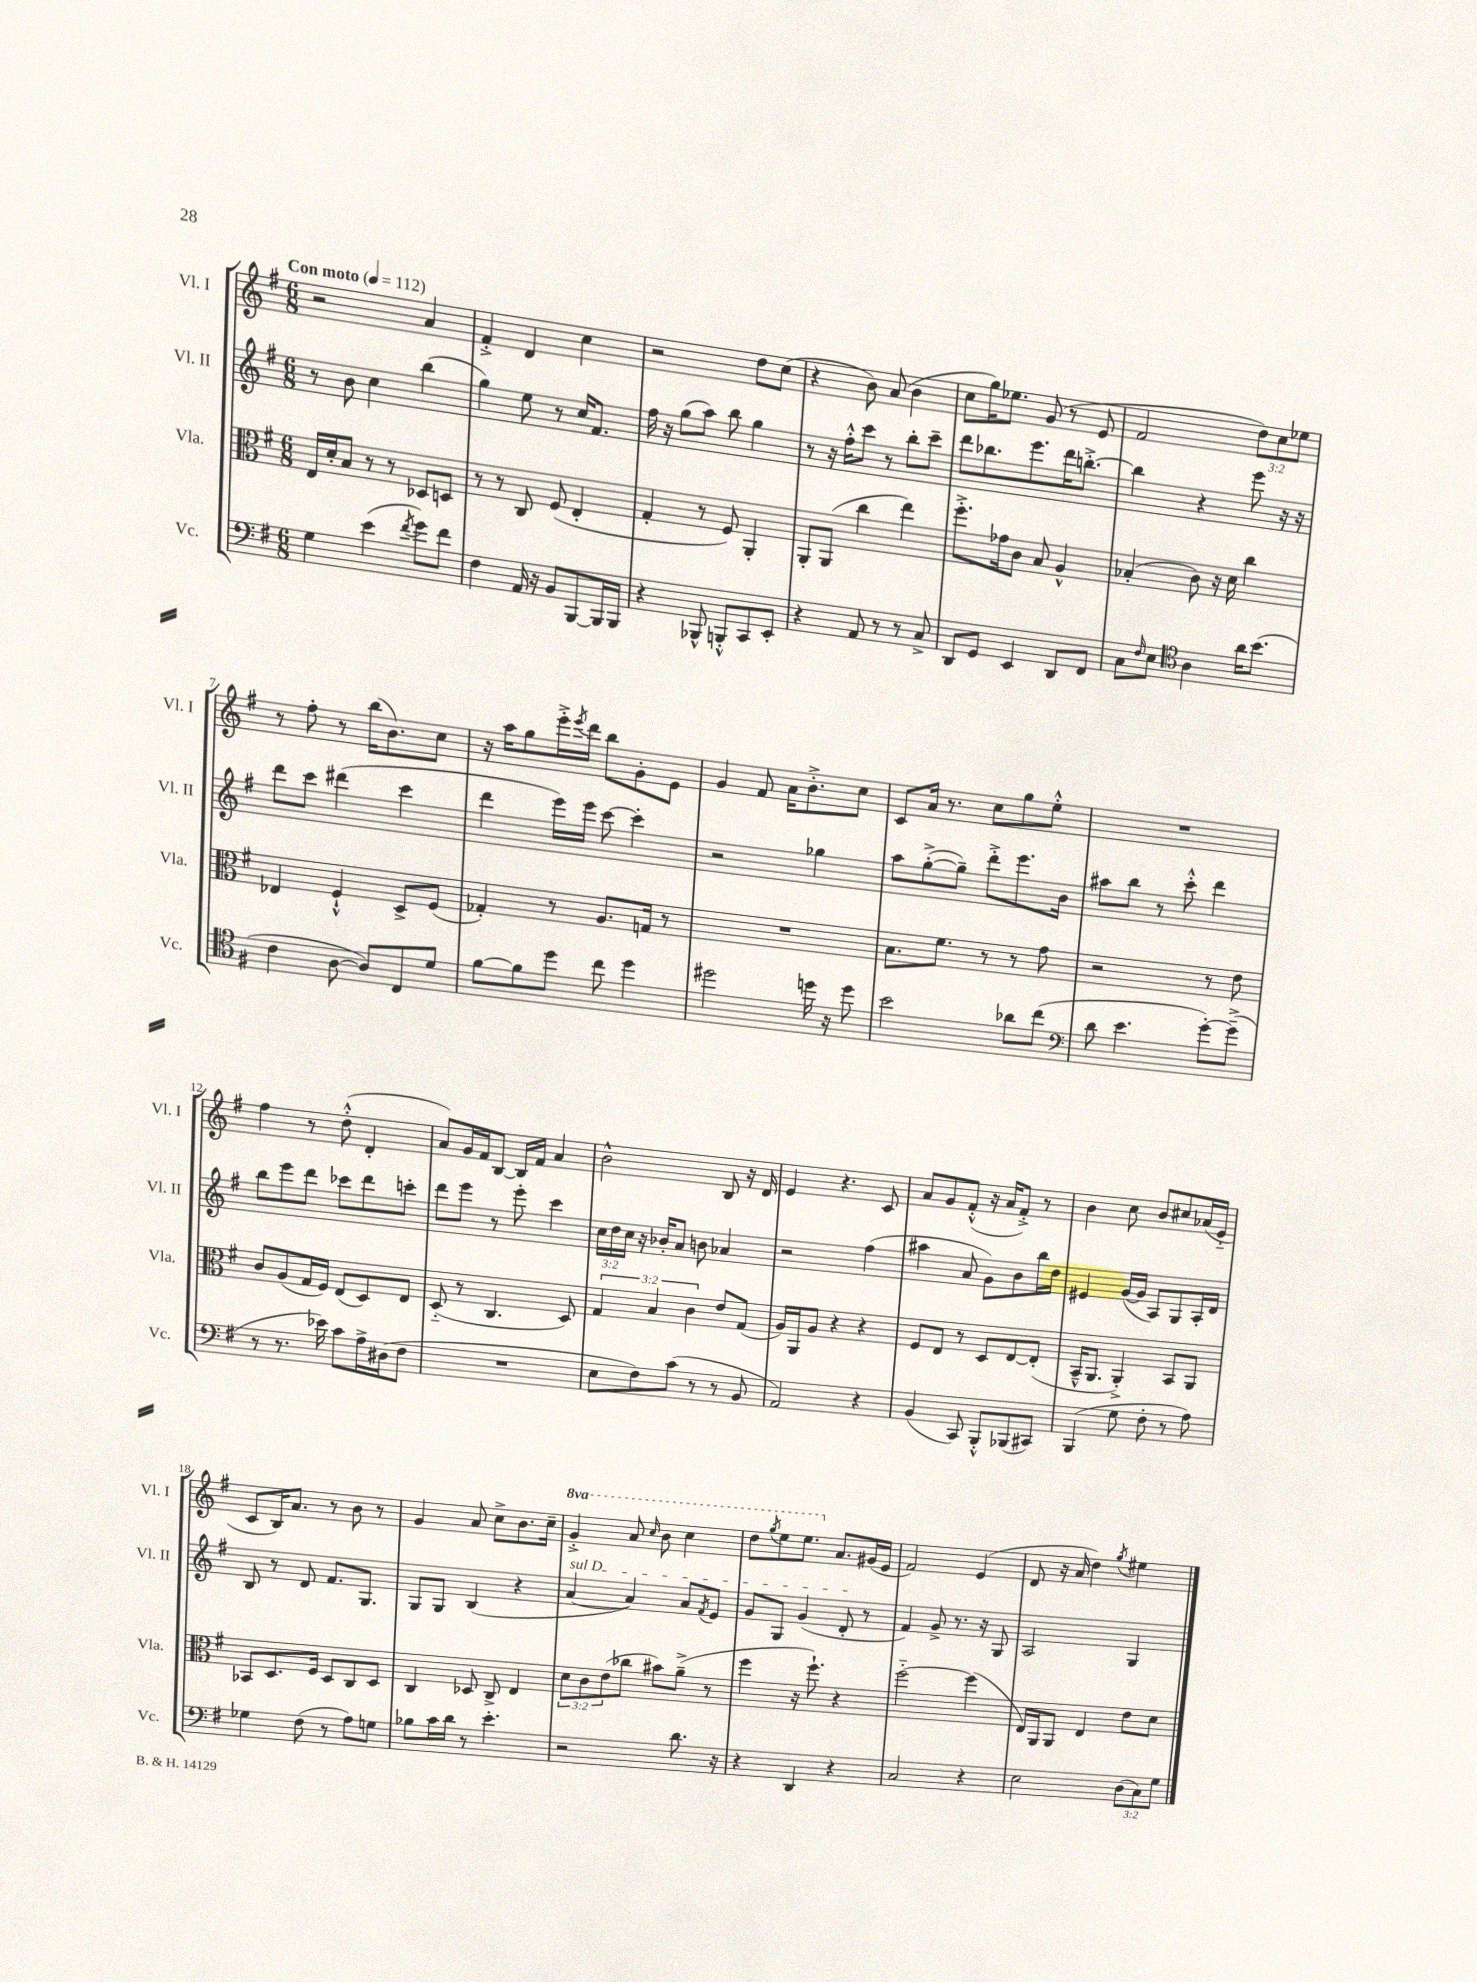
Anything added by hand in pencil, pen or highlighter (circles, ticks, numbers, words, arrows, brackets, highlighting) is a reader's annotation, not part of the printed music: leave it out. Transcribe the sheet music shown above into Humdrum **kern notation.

**kern	**kern	**kern	**kern
*staff4	*staff3	*staff2	*staff1
*clefF4	*clefC3	*clefG2	*clefG2
*k[f#]	*k[f#]	*k[f#]	*k[f#]
*M6/8	*M6/8	*M6/8	*M6/8
*MM112	*MM112	*MM112	*MM112
4G	16E	8r	2r
.	16d'	.	.
.	8B	8b	.
(4e	8r	4cc	.
.	8r	.	.
8qf#	.	.	.
8g)	8D-	(4bb	4a
8f#	8D	.	.
=	=	=	=
4F#	8r	4gg)	4f#'^
.	8r	.	.
16AA	8C	8ee	4d
16r	.	.	.
8BB	(8F#	8r	.
[8BBB	4E'	16cc	4cc
.	.	8.f#	.
16BBB]	.	.	.
16BBB	.	.	.
=	=	=	=
4r	4G'	16ff#	2r
.	.	16r	.
.	.	(8gg	.
8BBB-^^	8r	8aa)	.
8BBB'^^	8F#)	8bb	.
8CC	4AA'	4gg	8dd
8EE'	.	.	(8cc
=	=	=	=
4r	8AA'	8r	4r
.	(8AA	16r	.
.	.	16ff#'^^	.
8AA	4cc	8ccc	8b)
8r	.	8r	(8a
8r	4ee)	8bb'	4b
8C^	.	8ccc~	.
=	=	=	=
8DD	8.ff#'^	8ddd	8cc
8GG	.	8.bb-	16gg)
.	16g-	.	8.ee-
4EE	8c	.	.
.	.	8.eee	.
.	8B	.	(8g
8DD	4A^^	16ddd	8r
.	.	[8.bb'^	.
8FF#	.	.	8e
=	=	=	=
8C	(4B-'	4bb]	2f#
16qqF#	.	.	.
8E	.	.	.
*clefC4	*	*	*
4A	8c)	4r	.
.	16r	.	.
.	16d	.	.
16a	4cc	8eee	12dd)
(8.b	.	.	.
.	.	.	12cc
.	.	16r	.
.	.	.	12ee-
.	.	16r	.
=	=	=	=
4c	4E-	8ddd	8r
.	.	8ccc	8ff#'
[8A	4F#`^^	(4ddd#	8r
8A])	.	.	(16bb
.	.	.	8.b)
8C	8D^	4ccc	.
8d	(8F#	.	8cc
=	=	=	=
[8f#	4G-')	4ddd	16r
.	.	.	16aa
8f#]	.	.	8gg
8dd	8r	16eee)	16eee'^
.	.	.	8qeee
.	.	16eee	16ddd
8cc	8.A	[8ccc	8bb
4dd	.	4ccc']	8g'
.	16G	.	.
.	8r	.	8e
=	=	=	=
2dd#	2.r	2r	4g
.	.	.	8f#
.	.	.	16a
.	.	.	8.b'^
16dd	.	4gg-	.
16r	.	.	.
8dd	.	.	8cc
=	=	=	=
2b	8.B	8aa	8c
.	.	([8gg'^	16a
.	8.f#	.	8.r
.	.	8gg~])	.
.	8r	8ddd'^	8cc
8a-	8r	8.eee	8gg
(8cc	8g	.	8ee'^^
.	.	16b	.
=	=	=	=
*clefF4	*	*	*
8d	2r	8aa#	2.r
4.e	.	8bb	.
.	.	8r	.
.	.	8ccc'^^	.
[8g')	8r	4ddd	.
(8g~^]	8e	.	.
=	=	=	=
8r	8c	8bb	4ff#
8.r	(8A	8eee	.
.	16G	8ddd	8r
16e-)	16F#)	.	.
8c	(8E	8ccc-	(8dd'^^
16A^	8D)	8ddd	4d'
(16D#	.	.	.
8F#	8E	8ccc'	.
=	=	=	=
2.r	(8D'~	8ddd	8a)
.	8r	8eee	16g
.	.	.	16f#
.	4.C	8r	[8B
.	.	8eee'	16B]
.	.	.	16f#
.	.	4ccc	4a
.	8D)	.	.
=	=	=	=
8E	6G	24cc	2b^^
.	.	24dd	.
.	.	24cc	.
8F#)	.	16r	.
.	6B	.	.
.	.	16b-'	.
(8c	.	8a	.
.	6c	.	.
8r	.	8b	.
8r	8e	4a-	8B
8BB	(8G	.	16r
.	.	.	16d
=	=	=	=
2AA)	16A)	2r	4e
.	16AA	.	.
.	8A	.	.
.	4r	.	4.r
4r	4r	(4ff#	.
.	.	.	8c
=	=	=	=
(4BB	8F#	4aa#	8a
.	8E	.	8g
8CC)	8r	8a	(8f#'^^
8BBB'^^	8D	8g)	16r
.	.	.	16a
(8BBB-	[8E	8b	8f#'^)
8CC#)	(8E']	16bb	8r
.	.	16dd	.
=	=	=	=
(4BBB	16BB~^^	4e#	4b
.	8.AA	.	.
8G	4AA'^)	([16g	8cc
.	.	16g]	.
8F#'	.	8A)	8b
8r	8BB	8G	8cc#
8A)	8AA	16A'	(16a-
.	.	16d	16e'~
=	=	=	=
4G-	8BB-	8B	8c
.	8.D	8r	16B)
.	.	.	8.a
(8F#	.	8d	.
.	16F#	.	.
8r	8D	8.f#	8r
8A)	8C	.	8b
.	.	8.G	.
8G	8D	.	8r
=	=	=	=
8B-	4C	8G	4g
16c	.	8G	.
16d	.	.	.
8r	8D-	(4B	8a
4.e'	8C^	.	8cc^
.	4E	4r	8.b
.	.	.	16cc~
=	=	=	=
2r	12d	[4a	4gg'^
.	12c	.	.
.	(12e	.	.
.	8cc-	4a])	8aa
.	.	.	16qqccc
.	8b#)	.	8bb
8.d	(8a~^	8a	4ccc
.	.	8qf#	.
.	8r	8e	.
16r	.	.	.
=	=	=	=
4r	4ff#	8g	8ddd
.	.	.	8qggg
.	.	8G	8eee
4DD	16r	(4g	8.eee
.	8.ff#`)	.	.
.	.	.	8.a
4r	4r	8d'	.
.	.	8r	(16g#
.	.	.	16e
=	=	=	=
2C	[2ff#'~	4f#)	2f#)
.	.	8g^	.
.	.	8.r	.
4r	(4ff#]	.	(4e
.	.	16r	.
.	.	8G	.
=	=	=	=
2E	16E)	2A	8d
.	16AA	.	.
.	8AA	.	16r
.	.	.	16a
.	4E	.	4dd)
.	.	.	8qgg
(12D	8e	4G	4ee#
12C)	.	.	.
.	8d	.	.
12G	.	.	.
==	==	==	==
*-	*-	*-	*-
